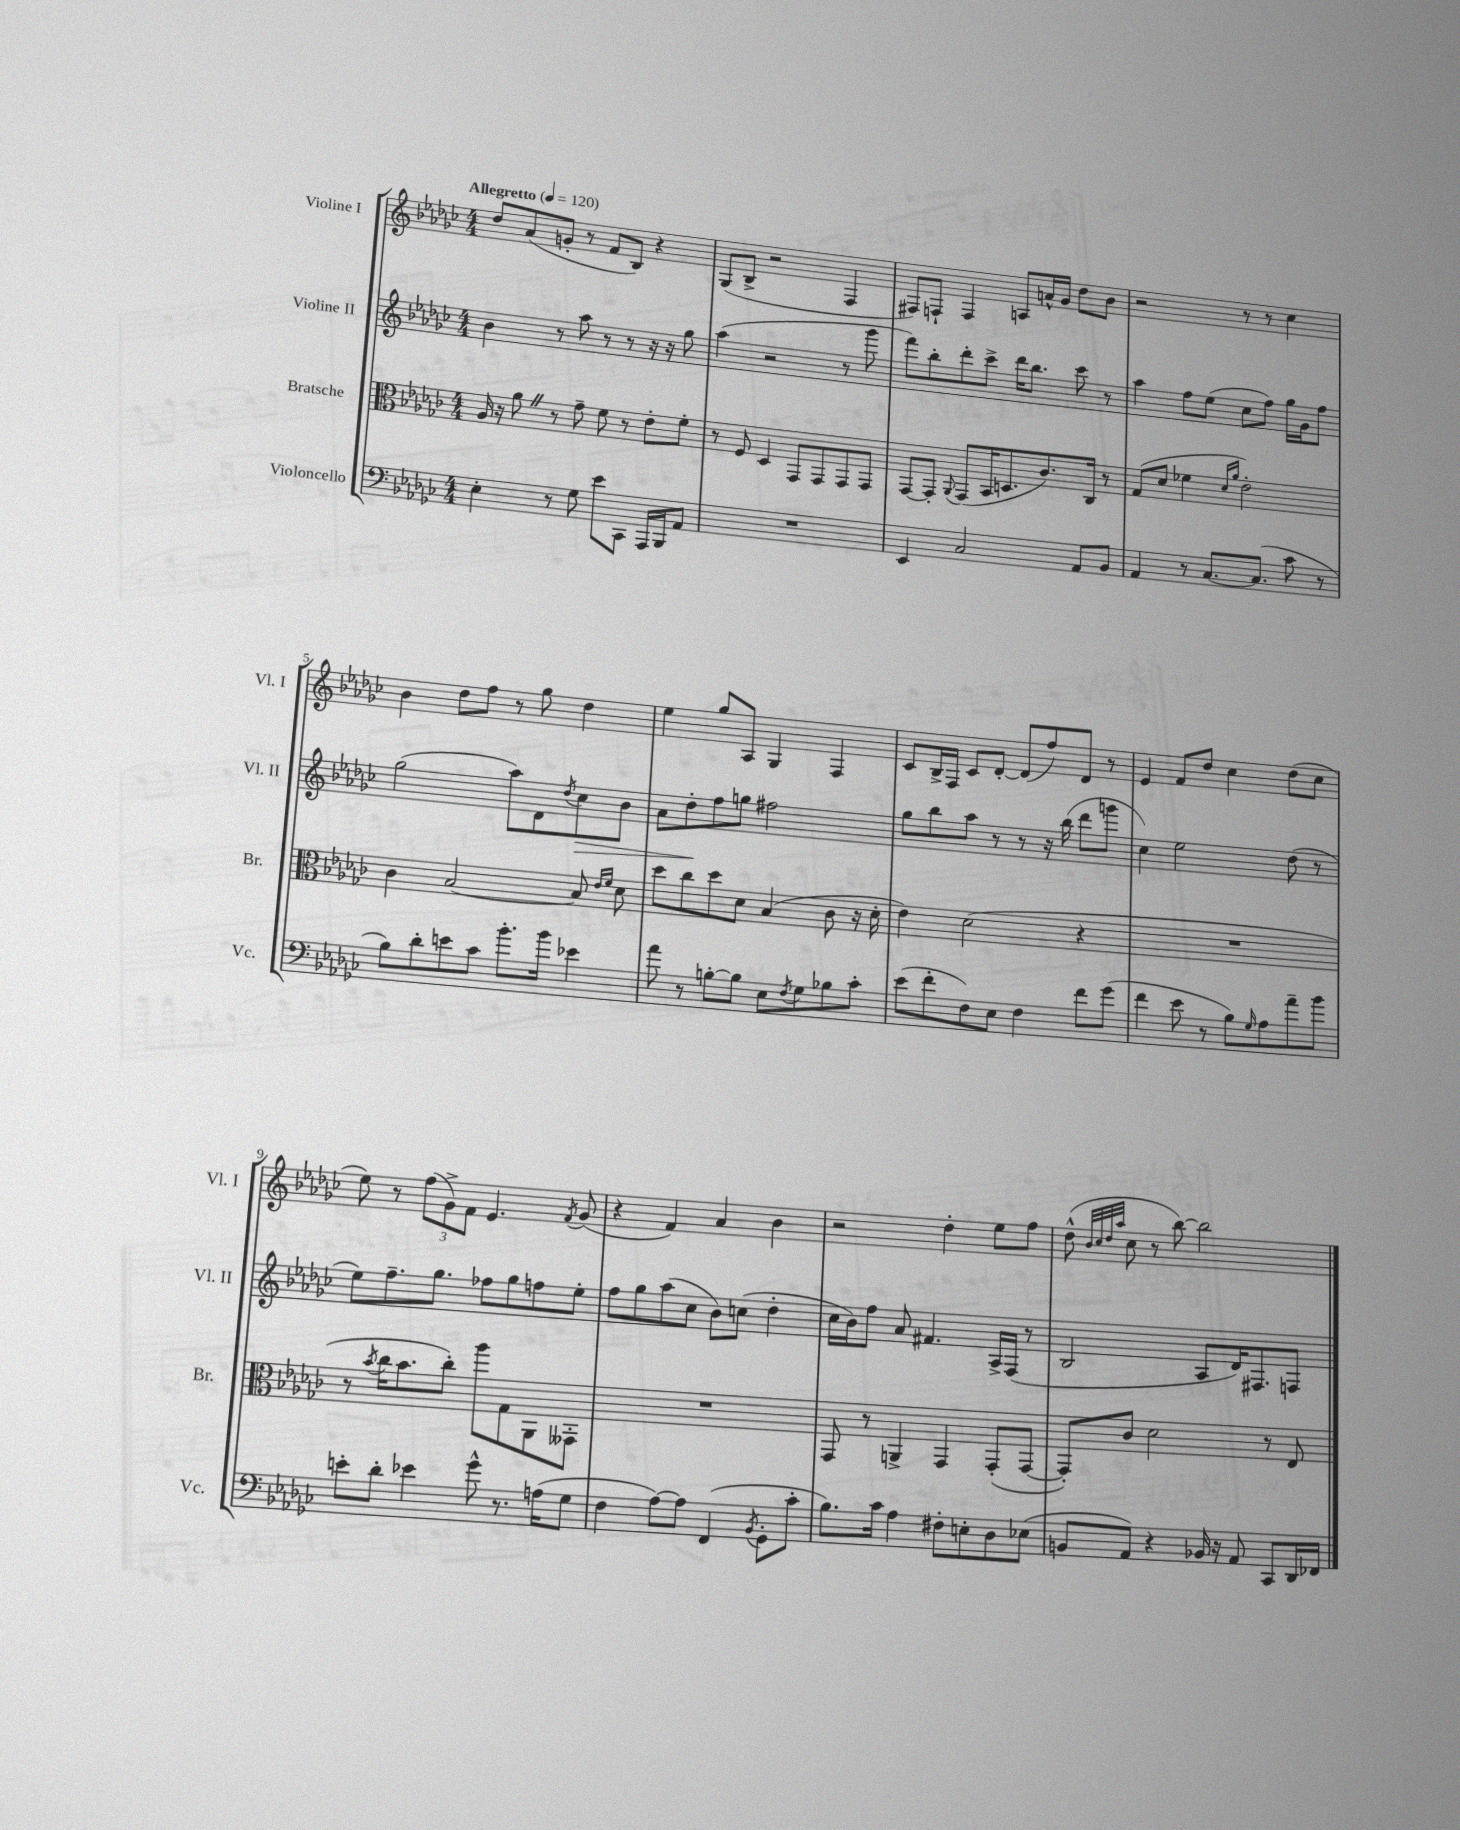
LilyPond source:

<<
\new StaffGroup <<
\new Staff = "s0" \with { instrumentName = "Violine I" shortInstrumentName = "Vl. I" } {
    \clef treble \key ges \major \numericTimeSignature \time 4/4 \tempo "Allegretto" 4 = 120
    des''8 aes'8( g'8-. r8 f'8 bes8) r4 |
    ges8( bes8-> r2 f4 |
    fis8) f8-! f4 a8 a'16-^ ges'16 des''8 bes'8 |
    r2 r8 r8 ces''4 |
    bes'4 des''8 f''8 r8 ges''8 des''4 |
    ees''4 ges''8 aes8 ges4 f4 |
    ces'8 bes16-> f16 ces'8 des'8~-. des'8( f''8) des'8 r8 |
    ees'4 f'8 des''8 ces''4 des''8( ces''8 |
    ees''8) r8 \tuplet 3/2 { f''8( ges'8->) f'8 } ees'4. \acciaccatura { f'8 } ges'8( |
    r4 f'4) aes'4 bes'4 |
    r2 des''4-. ees''8 f''8 |
    des''8-^( \grace { bes'32 ces''32 des''32 aes''32 } ces''8 r8 bes''8~) bes''2 \bar "|." |
}
\new Staff = "s1" \with { instrumentName = "Violine II" shortInstrumentName = "Vl. II" } {
    \clef treble \key ges \major \numericTimeSignature \time 4/4
    bes'4 r8 aes''8 r8 r8 r16 r16 ges''8 |
    aes''4( r2 r8 ges'''8 |
    f'''8) bes''8-. des'''8-. ces'''8-> des'''16 bes''8. ces'''8 r8 |
    aes''4 f''8 ees''8( ces''8 f''8) ges''16 ges'16 f''8 |
    ges''2( aes''8) des'8 \acciaccatura { des''8 } ces''8\> bes'8 |
    aes'8 des''8-.\! f''8 g''8 fis''2 |
    ges''8 bes''8 aes''8 r8 r8 r16 bes''16( des'''8 g'''8 |
    ces''4) ees''2 des''8( r8 |
    ees''8) f''8.-- ges''8. fes''8 ges''8 f''8 ees''8-. |
    f''8 ges''8 aes''8( ces''8 bes'8) c''8( des''4-. |
    ces''16 bes'16) f''8 aes'8 fis'4. aes16-> f16( r8 |
    bes2 aes8 des'16) fis8. f8 \bar "|." |
}
\new Staff = "s2" \with { instrumentName = "Bratsche" shortInstrumentName = "Br." } {
    \clef alto \key ges \major \numericTimeSignature \time 4/4
    aes16 r16 aes'8 \once \override BreathingSign.text = \markup { \musicglyph "scripts.caesura.straight" } \breathe r8 ges'8-- f'8 r8 ees'8-. f'8-. |
    r8 f8 des4 ges,8 ges,8 ges,8 ges,8 |
    ges,8~ ges,8-. \appoggiatura { aes,8 } ges,8( bes,16 d8. ces'8.) ces16 r8 |
    ges8( des'8 fes'4 \grace { des'16 aes'16 } ees'2-.) |
    ces'4 bes2~ bes8 \grace { ees'16 f'16 } des'8 |
    des''8 ces''8 des''8 des'8 bes4( ces'8 r16 des'16-. |
    ees'4) des'2( r4 |
    R1 |
    r8 \acciaccatura { bes'8 } ces''16 bes'8. ces''8-.) aes''8 ges8 aes,8 geses,8-. |
    R1 |
    ges,8 r8 a,4-> ges,4 ges,8-.( ges,8~ |
    ges,8-.) ces'8 des'2 r8 ees8 \bar "|." |
}
\new Staff = "s3" \with { instrumentName = "Violoncello" shortInstrumentName = "Vc." } {
    \clef bass \key ges \major \numericTimeSignature \time 4/4
    ees4-. r8 ges8 ees'8 ces,8 aes,,16 bes,,16 aes,8 |
    R1 |
    ees,4 ces2 aes,8 bes,8 |
    aes,4 r8 ces8.~ ces8.( ces'8 r8 |
    bes8) des'8-. e'8 ces'8 bes'8.-. bes'16 ees'4 |
    aes'8 r8 b8~-. b8 ees8 \acciaccatura { f8 } ges8 bes8 ces'8-. |
    ees'8( f'8-. f8) ees8 f4 f'8 ges'8( |
    f'4 ees'8 r8 bes8) \grace { ges16 } aes8 aes'8-- bes'8 |
    e'8-. des'8-. ees'4 ges'8-^ r8. a16( ges8 |
    f4 aes8~) aes8 f,4( \acciaccatura { bes,8 } ges,8-. ces'8-. |
    bes8.) ces'16 aes4 fis8-. e8-. des8 ees8( |
    b,8 aes,8) r4 bes,16 r16 aes,8 ces,8 des,16 fes,16 \bar "|." |
}
>>
>>
